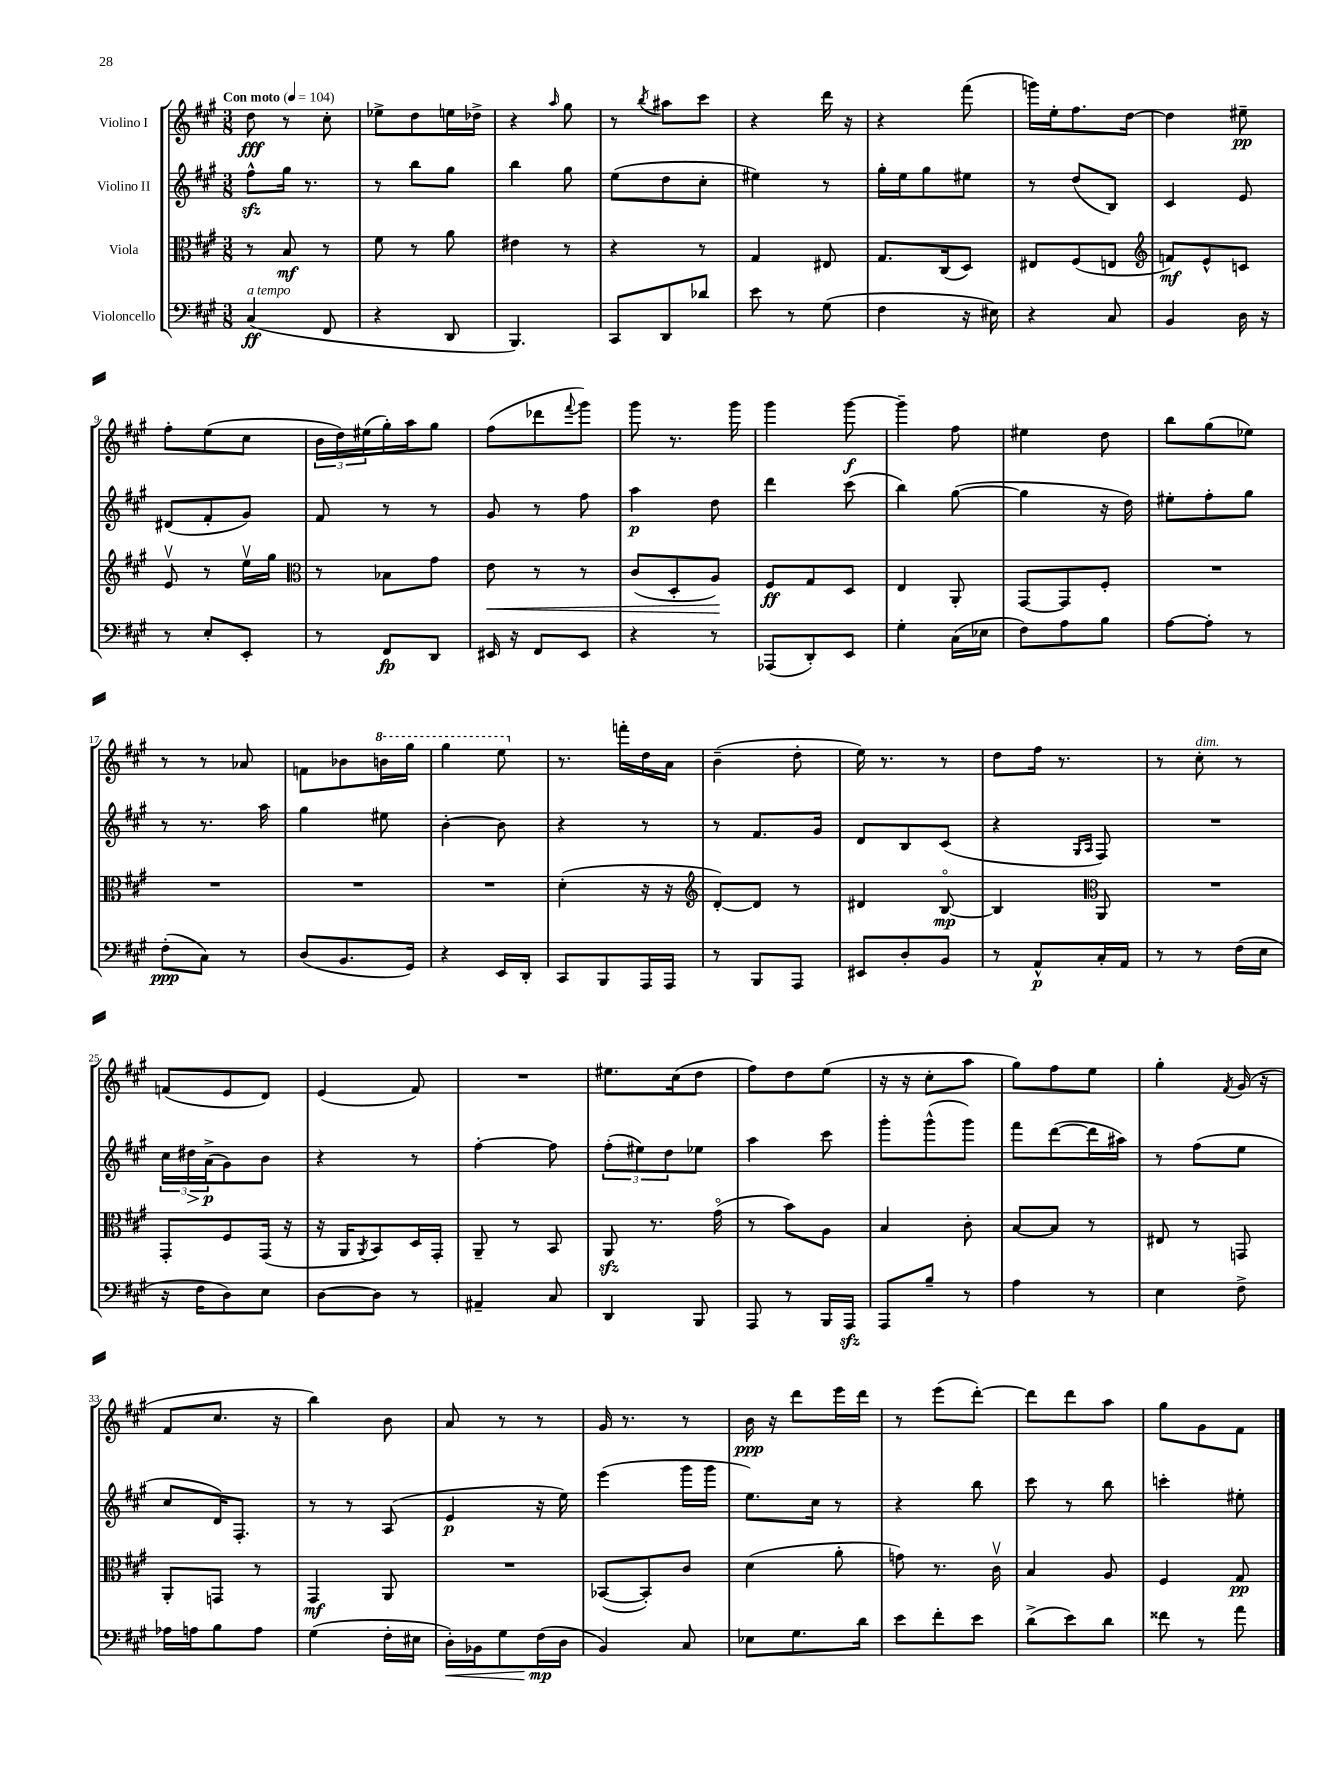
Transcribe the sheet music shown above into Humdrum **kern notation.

**kern	**dynam	**kern	**dynam	**kern	**dynam	**kern	**dynam
*part4	*part4	*part3	*part3	*part2	*part2	*part1	*part1
*staff4	*staff4	*staff3	*staff3	*staff2	*staff2	*staff1	*staff1
*I"Violoncello	*	*I"Viola	*	*I"Violino II	*	*I"Violino I	*
*clefF4	*	*clefC3	*	*clefG2	*	*clefG2	*
*k[f#c#g#]	*	*k[f#c#g#]	*	*k[f#c#g#]	*	*k[f#c#g#]	*
*M3/8	*	*M3/8	*	*M3/8	*	*M3/8	*
*MM104	*	*MM104	*	*MM104	*	*MM104	*
=1	=1	=1	=1	=1	=1	=1	=1
!	!	!	!	!	!	!LO:TX:a:B:t=Con moto	!
!LO:TX:a:i:t=a tempo	!	!	!	!	!	!	!
(4C#/	ff	8r	.	8ff#zz^^\L	.	8dd\	fff
.	.	8B/	mf	16gg#\Jk	.	8r	.
.	.	.	.	8.r	.	.	.
8FF#/	.	8r	.	.	.	8cc#'\	.
=2	=2	=2	=2	=2	=2	=2	=2
4r	.	8f#\	.	8r	.	8ee-X^\L	.
.	.	8r	.	8bb\L	.	8dd\	.
8DD/	.	8a\	.	8gg#\J	.	16een\L	.
.	.	.	.	.	.	16dd-X^\JJ	.
=3	=3	=3	=3	=3	=3	=3	=3
4.BBB/)	.	4e#X\	.	4bb\	.	4r	.
.	.	.	.	.	.	16qqaa/	.
.	.	8r	.	8gg#\	.	8gg#\	.
=4	=4	=4	=4	=4	=4	=4	=4
8CC#/L	.	4r	.	(8ee\L	.	8r	.
.	.	.	.	.	.	8qbb/	.
8DD/	.	.	.	8dd\	.	8aa#X\L	.
8d-X/J	.	8r	.	8cc#'\J	.	8ccc#\J	.
=5	=5	=5	=5	=5	=5	=5	=5
8e\	.	4G#/	.	4ee#X\)	.	4r	.
8r	.	.	.	.	.	.	.
(8G#\	.	8E#X/	.	8r	.	16ddd\	.
.	.	.	.	.	.	16r	.
=6	=6	=6	=6	=6	=6	=6	=6
4F#\	.	8.G#/L	.	16gg#'\LL	.	4r	.
.	.	.	.	16ee\J	.	.	.
.	.	.	.	8gg#\	.	.	.
.	.	(16C#/k	.	.	.	.	.
16r	.	8D/J)	.	8ee#X\J	.	(8fff#\	.
16E#X\)	.	.	.	.	.	.	.
=7	=7	=7	=7	=7	=7	=7	=7
4r	.	8E#X/L	.	8r	.	16gggn\LL)	.
.	.	.	.	.	.	16ee'\J	.
.	.	(8F#/	.	(8dd/L	.	8.ff#\	.
8C#/	.	8En/J	.	8B/J)	.	.	.
.	.	.	.	.	.	[16dd\Jk	.
=8	=8	=8	=8	=8	=8	=8	=8
*	*	*clefG2	*	*	*	*	*
4BB/	.	8fn/L)	mf	4c#/	.	4dd\]	.
.	.	8e^^/	.	.	.	.	.
16D\	.	8cn/J	.	8e/	.	8ee#X~\	pp
16r	.	.	.	.	.	.	.
!!LO:LB:g=z
=9	=9	=9	=9	=9	=9	=9	=9
8r	.	8ev/	.	(8d#X/L	.	8ff#'\L	.
8E'/L	.	8r	.	8f#'/	.	(8ee\	.
8EE'/J	.	16eev\LL	.	8g#/J)	.	8cc#\J	.
.	.	16gg#\JJ	.	.	.	.	.
=10	=10	=10	=10	=10	=10	=10	=10
*	*	*clefC3	*	*	*	*	*
8r	.	8r	.	8f#/	.	24b\LL	.
.	.	.	.	.	.	24dd\)	.
.	.	.	.	.	.	(24ee#X\	.
8FF#/L	fp	8B-X\L	.	8r	.	16gg#'\)	.
.	.	.	.	.	.	16aa\J	.
8DD/J	.	8g#\J	.	8r	.	8gg#\J	.
=11	=11	=11	=11	=11	=11	=11	=11
!	!	!	!LO:HP:b	!	!	!	!
16EE#X/	.	8e\	<	8g#/	.	(8ff#\L	.
16r	.	.	.	.	.	.	.
8FF#/L	.	8r	.	8r	.	8ddd-X\	.
.	.	.	.	.	.	8qqfff#/	.
8EE#/J	.	8r	.	8ff#\	.	8ggg#\J)	.
=12	=12	=12	=12	=12	=12	=12	=12
4r	.	(8c#/L	.	4aa\	p	8ggg#\	.
.	.	8D'/	.	.	.	8.r	.
8r	.	8A/J)	.	8dd\	.	.	.
.	.	.	.	.	.	16ggg#\	.
.	.	.	[	.	.	.	.
=13	=13	=13	=13	=13	=13	=13	=13
(8AAA-X/L	.	8F#/L	ff	4ddd\	.	4ggg#\	.
8DD'/)	.	8G#/	.	.	.	.	.
8EE/J	.	8D/J	.	(8ccc#\	.	[8ggg#\	f
=14	=14	=14	=14	=14	=14	=14	=14
4G#'\	.	4E/	.	4bb\)	.	4ggg#~\]	.
(16C#\LL	.	8AA'/	.	([8gg#\	.	8ff#\	.
16E-X\JJ	.	.	.	.	.	.	.
=15	=15	=15	=15	=15	=15	=15	=15
8F#\L)	.	[8GG#/L	.	4gg#\]	.	4ee#X\	.
8A\	.	8GG#/]	.	.	.	.	.
8B\J	.	8F#'/J	.	16r	.	8dd\	.
.	.	.	.	16dd\)	.	.	.
=16	=16	=16	=16	=16	=16	=16	=16
[8A\L	.	4.r	.	8ee#X'\L	.	8bb\L	.
8A'\J]	.	.	.	8ff#'\	.	(8gg#\	.
8r	.	.	.	8gg#\J	.	8ee-X\J)	.
!!LO:LB:g=z
=17	=17	=17	=17	=17	=17	=17	=17
(8F#'\L	ppp	4.r	.	8r	.	8r	.
8C#\J)	.	.	.	8.r	.	8r	.
8r	.	.	.	.	.	8a-X/	.
.	.	.	.	16aa\	.	.	.
=18	=18	=18	=18	=18	=18	=18	=18
(8D/L	.	4.r	.	4gg#\	.	8fn\L	.
8.BB/	.	.	.	.	.	8b-X\	.
*	*	*	*	*	*	*8va	*
.	.	.	.	8ee#X\	.	16bbn\L	.
16GG#/Jk)	.	.	.	.	.	16ggg#\JJ	.
=19	=19	=19	=19	=19	=19	=19	=19
4r	.	4.r	.	[4b'\	.	4ggg#\	.
16EE/LL	.	.	.	8b\]	.	8eee\	.
16DD'/JJ	.	.	.	.	.	.	.
=20	=20	=20	=20	=20	=20	=20	=20
*	*	*	*	*	*	*X8va	*
8CC#/L	.	(4d'\	.	4r	.	8.r	.
8BBB/	.	.	.	.	.	.	.
.	.	.	.	.	.	16fffn'\LL	.
16AAA/L	.	16r	.	8r	.	16dd\	.
16AAA/JJ	.	16r	.	.	.	16a\JJ	.
=21	=21	=21	=21	=21	=21	=21	=21
*	*	*clefG2	*	*	*	*	*
8r	.	[8d'/L)	.	8r	.	(4b~\	.
8BBB/L	.	8d/J]	.	8.f#/L	.	.	.
8AAA/J	.	8r	.	.	.	8dd'\	.
.	.	.	.	16g#/Jk	.	.	.
=22	=22	=22	=22	=22	=22	=22	=22
8EE#X/L	.	4d#X/	.	8d/L	.	16ee\)	.
.	.	.	.	.	.	8.r	.
8D'/	.	.	.	8B/	.	.	.
8BB/J	.	[8B/	mp	(8c#/J	.	8r	.
=23	=23	=23	=23	=23	=23	=23	=23
8r	.	4B/]	.	4r	.	8dd\L	.
8AA^^/L	p	.	.	.	.	16ff#\Jk	.
.	.	.	.	.	.	8.r	.
*	*	*clefC3	*	*	*	*	*
.	.	.	.	16qqG#/LL	.	.	.
.	.	.	.	16qqA/JJ	.	.	.
16C#'/L	.	8AA/	.	8F#/)	.	.	.
16AA/JJ	.	.	.	.	.	.	.
=24	=24	=24	=24	=24	=24	=24	=24
8r	.	4.r	.	4.r	.	8r	.
!	!	!	!	!	!	!LO:TX:a:i:t=dim.	!
8r	.	.	.	.	.	8cc#'\	.
(16F#\LL	.	.	.	.	.	8r	.
16E\JJ	.	.	.	.	.	.	.
!!LO:LB:g=z
=25	=25	=25	=25	=25	=25	=25	=25
16r	.	8GG#'/L	.	24cc#\LL	.	(8fn/L	.
!	!	!	!	!	!LO:HP:b	!	!
.	.	.	.	24dd#X\	>	.	.
16F#\KL	.	.	.	.	.	.	.
.	.	.	.	(24a^\J	p	.	.
8D\)	.	8F#/	.	8g#\)	]	8e/	.
8E\J	.	(16GG#/Jk	.	8b\J	.	8d/J)	.
.	.	16r	.	.	.	.	.
=26	=26	=26	=26	=26	=26	=26	=26
[8D\L	.	16r	.	4r	.	(4e/	.
.	.	16AA/KL	.	.	.	.	.
.	.	8qAA/	.	.	.	.	.
8D\J]	.	8BB/)	.	.	.	.	.
8r	.	16D/L	.	8r	.	8f#/)	.
.	.	16GG#'/JJ	.	.	.	.	.
=27	=27	=27	=27	=27	=27	=27	=27
4AA#X~/	.	8AA~/	.	[4ff#'\	.	4.r	.
.	.	8r	.	.	.	.	.
8C#/	.	8BB/	.	8ff#\]	.	.	.
=28	=28	=28	=28	=28	=28	=28	=28
4DD/	.	8AAzz/	.	(12ff#'\L	.	8.ee#X\L	.
.	.	.	.	12ee#X\)	.	.	.
.	.	8.r	.	.	.	.	.
.	.	.	.	12dd\	.	.	.
.	.	.	.	.	.	(16cc#\k	.
8BBB/	.	.	.	8ee-X\J	.	8dd\J	.
.	.	(16g#\	.	.	.	.	.
=29	=29	=29	=29	=29	=29	=29	=29
8AAA/	.	8r	.	4aa\	.	8ff#\L)	.
8r	.	8b\L)	.	.	.	8dd\	.
16BBB/LL	.	8A\J	.	8ccc#\	.	(8ee\J	.
16AAAzz/JJ	.	.	.	.	.	.	.
=30	=30	=30	=30	=30	=30	=30	=30
8AAA/L	.	4B/	.	8ggg#'\L	.	16r	.
.	.	.	.	.	.	16r	.
8B~/J	.	.	.	(8ggg#^^\	.	8cc#'\L	.
8r	.	8c#'\	.	8ggg#\J)	.	8aa\J	.
=31	=31	=31	=31	=31	=31	=31	=31
4A\	.	[8B/L	.	8fff#\L	.	8gg#\L)	.
.	.	8B/J]	.	([8ddd\	.	8ff#\	.
8r	.	8r	.	16ddd\L]	.	8ee\J	.
.	.	.	.	16aa#X\JJ)	.	.	.
=32	=32	=32	=32	=32	=32	=32	=32
4E\	.	8E#X/	.	8r	.	4gg#'\	.
.	.	8r	.	(8ff#\L	.	.	.
.	.	.	.	.	.	8qf#/	.
8F#^\	.	8GGn/	.	8ee\J	.	(16g#/	.
.	.	.	.	.	.	16r	.
!!LO:LB:g=z
=33	=33	=33	=33	=33	=33	=33	=33
16A-X\LL	.	8AA'/L	.	8cc#/L	.	8f#/L	.
16An\J	.	.	.	.	.	.	.
8B\	.	8GGn/J	.	16d/K)	.	8.cc#/J	.
.	.	.	.	8.F#'/J	.	.	.
8A\J	.	8r	.	.	.	.	.
.	.	.	.	.	.	16r	.
=34	=34	=34	=34	=34	=34	=34	=34
(4G#\	.	4GG#/	mf	8r	.	4bb\)	.
.	.	.	.	8r	.	.	.
16F#'\LL	.	8AA/	.	(8A/	.	8b\	.
16E#X\JJ	.	.	.	.	.	.	.
=35	=35	=35	=35	=35	=35	=35	=35
!	!LO:HP:b	!	!	!	!	!	!
16D'\LL)	<	4.r	.	4e/	p	8a/	.
16BB-X\J	.	.	.	.	.	.	.
8G#\	.	.	.	.	.	8r	.
(16F#\L	mp	.	.	16r	.	8r	.
16D\JJ	[	.	.	16ee\)	.	.	.
=36	=36	=36	=36	=36	=36	=36	=36
4BB/)	.	([8BB-X/L	.	(4eee\	.	16g#/	.
.	.	.	.	.	.	8.r	.
.	.	8BB-'/])	.	.	.	.	.
8C#/	.	8c#/J	.	16ggg#\LL	.	8r	.
.	.	.	.	16ggg#\JJ	.	.	.
=37	=37	=37	=37	=37	=37	=37	=37
8E-X\L	.	(4d\	.	8.ee\L)	.	16b\	ppp
.	.	.	.	.	.	16r	.
8.G#\	.	.	.	.	.	8ddd\L	.
.	.	.	.	16cc#\Jk	.	.	.
.	.	8a'\	.	8r	.	16eee\L	.
16d\Jk	.	.	.	.	.	16ddd\JJ	.
=38	=38	=38	=38	=38	=38	=38	=38
8e\L	.	8gn\)	.	4r	.	8r	.
8f#'\	.	8.r	.	.	.	(8eee\L	.
8e\J	.	.	.	8bb\	.	[8ddd'\J)	.
.	.	16c#v\	.	.	.	.	.
=39	=39	=39	=39	=39	=39	=39	=39
(8d^\L	.	4B/	.	8ccc#\	.	8ddd\L]	.
8e\)	.	.	.	8r	.	8ddd\	.
8d\J	.	8A/	.	8bb\	.	8aa\J	.
=40	=40	=40	=40	=40	=40	=40	=40
8f##X\	.	4F#/	.	4cccn'\	.	8gg#\L	.
8r	.	.	.	.	.	8g#\	.
8a\	.	8G#/	pp	8ee#X'\	.	8f#\J	.
==	==	==	==	==	==	==	==
*-	*-	*-	*-	*-	*-	*-	*-
